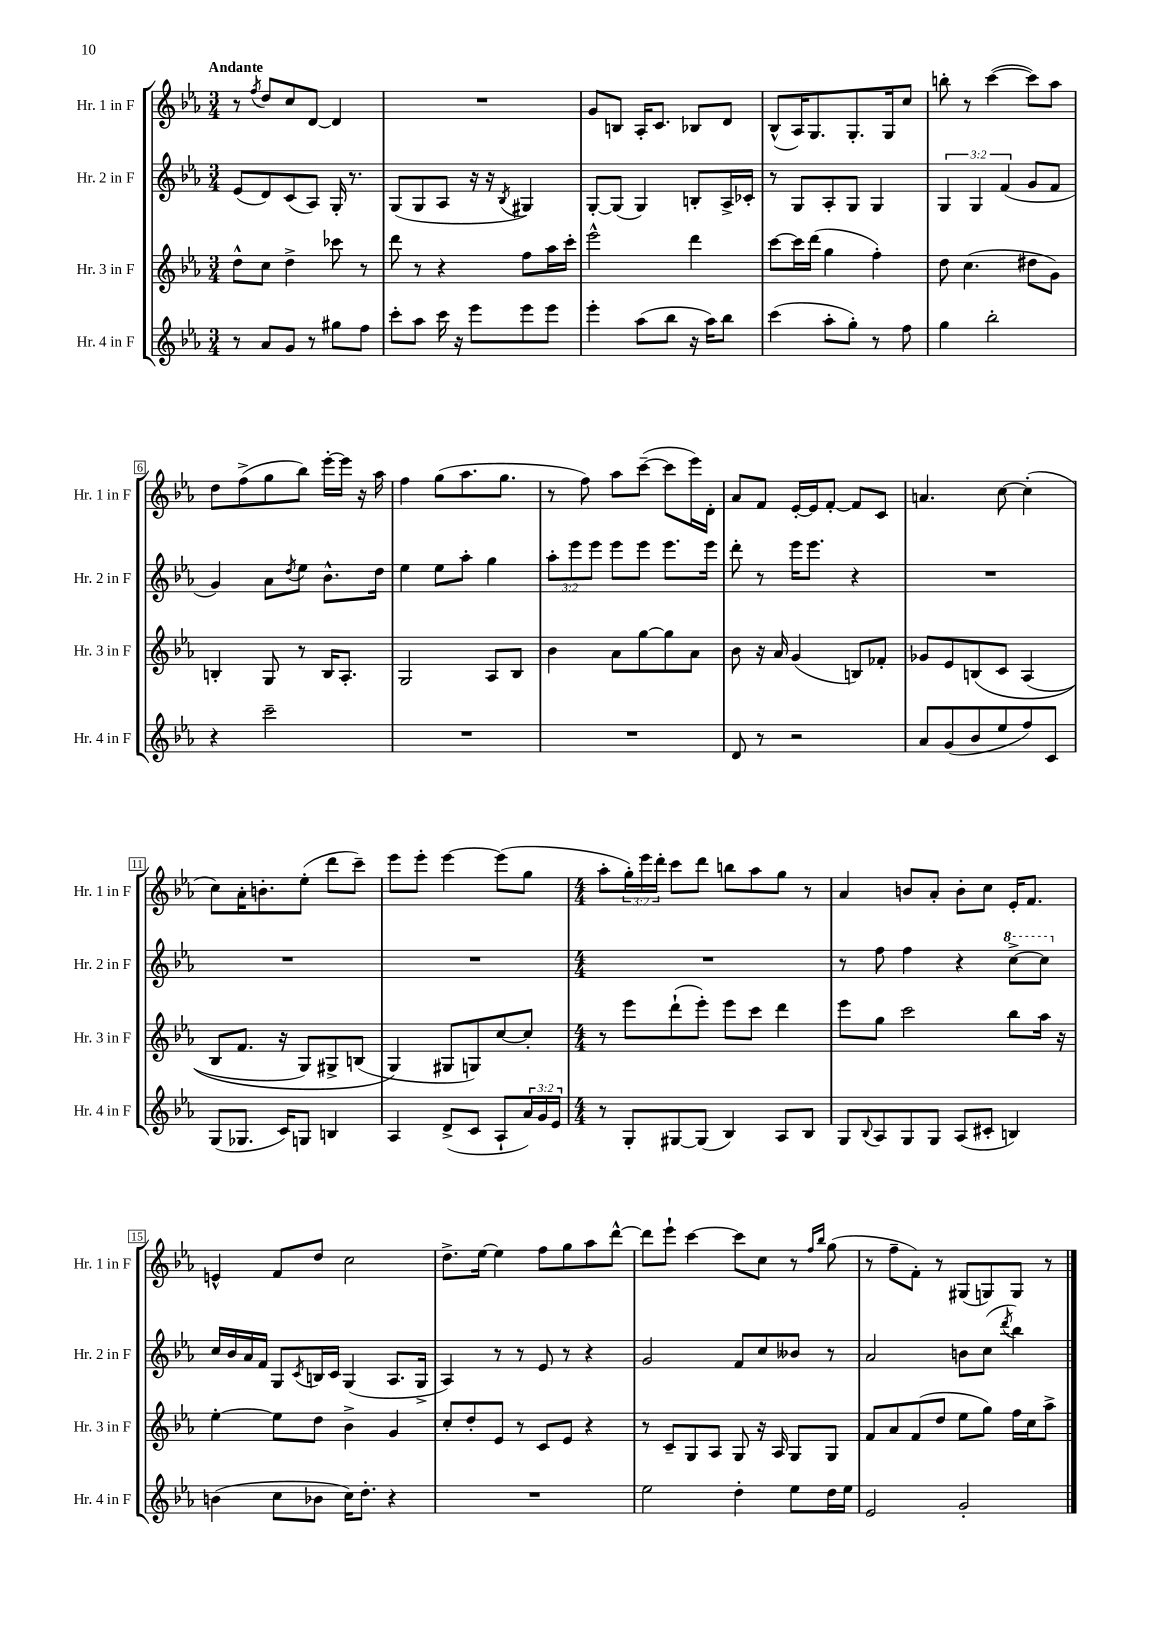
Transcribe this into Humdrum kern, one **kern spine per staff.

**kern	**kern	**kern	**kern
*part4	*part3	*part2	*part1
*staff4	*staff3	*staff2	*staff1
*I"Hr. 4 in F	*I"Hr. 3 in F	*I"Hr. 2 in F	*I"Hr. 1 in F
*I'Hr. 4 in F	*I'Hr. 3 in F	*I'Hr. 2 in F	*I'Hr. 1 in F
*clefG2	*clefG2	*clefG2	*clefG2
*k[b-e-a-]	*k[b-e-a-]	*k[b-e-a-]	*k[b-e-a-]
*M3/4	*M3/4	*M3/4	*M3/4
=1	=1	=1	=1
!	!	!	!LO:TX:a:B:t=Andante
8r	8dd^^\L	(8e-/L	8r
.	.	.	8qff/
8a-/L	8cc\J	8d/)	8dd/L
8g/J	4dd^\	(8c/	8cc/
8r	.	8A-/J)	[8d/J
8gg#X\L	8ccc-X\	16G'/	4d/]
.	.	8.r	.
8ff\J	8r	.	.
=2	=2	=2	=2
8ccc'\L	8ddd\	(8G/L	2.r
8aa-\J	8r	8G/	.
16ccc\	4r	8A-/J	.
16r	.	.	.
8eee-\L	.	16r	.
.	.	16r	.
.	.	8qB-/	.
8eee-\	8ff\L	4G#X/)	.
8eee-\J	16aa-\L	.	.
.	16ccc'\JJ	.	.
=3	=3	=3	=3
4eee-'\	2eee-^^\	[8G'/L	8g/L
.	.	(8G/J]	8Bn/J
(8aa-\L	.	4G/)	16A-'/KL
.	.	.	8.c/J
8bb-\J	.	.	.
16r	4ddd\	8Bn'/L	8B-X/L
16aa-\KL)	.	.	.
8bb-\J	.	16A-^/L	8d/J
.	.	16c-X'/JJ	.
=4	=4	=4	=4
(4ccc\	[8ccc\L	8r	(8B-^^/L
.	16ccc\L]	8G/L	16A-/K)
.	(16ddd\JJ	.	8.G/
8aa-'\L	4gg\	8A-'/	.
8gg'\J)	.	8G/J	8.G'/
8r	4ff'\)	4G/	.
.	.	.	16G/k
8ff\	.	.	8cc/J
=5	=5	=5	=5
4gg\	8dd\	6G/	8bbn'\
.	(4.cc\	.	8r
.	.	6G/	.
2bb-'\	.	.	([4ccc\
.	.	(6f/	.
.	8dd#X\L	8g/L	8ccc\L])
.	8g\J)	8f/J	8aa-\J
!!LO:LB:g=z
=6	=6	=6	=6
4r	4Bn'/	4g/)	8dd\L
.	.	.	(8ff^\
2ccc~\	8G/	8a-\L	8gg\
.	.	8qdd/	.
.	8r	8ee-\J	8bb-\J)
.	16B/KL	8.b-^^\L	[16eee-'\LL
.	8.A-'/J	.	16eee-\JJ]
.	.	.	16r
.	.	16dd\Jk	16aa-\
=7	=7	=7	=7
2.r	2G/	4ee-\	4ff\
.	.	8ee-\L	(8gg\L
.	.	8aa-'\J	8.aa-\
.	8A-/L	4gg\	.
.	.	.	8.gg\J
.	8B-/J	.	.
=8	=8	=8	=8
2.r	4b-\	12aa-'\L	8r
.	.	12eee-\	.
.	.	.	8ff\)
.	.	12eee-\J	.
.	8a-\L	8eee-\L	8aa-\L
.	[8gg\	8eee-\J	([8ccc~\J
.	8gg\]	8.eee-\L	8ccc\L]
.	8a-\J	.	16eee-\L)
.	.	16eee-\Jk	16d'\JJ
=9	=9	=9	=9
8d/	8b-\	8ddd'\	8a-/L
8r	16r	8r	8f/J
.	16a-/	.	.
2r	(4g/	16eee-\KL	[16e-'/LL
.	.	8.eee-\J	16e-/J]
.	.	.	[8f'/J
.	8Bn/L)	4r	8f/L]
.	8f-X'/J	.	8c/J
=10	=10	=10	=10
8a-/L	8g-X/L	2.r	4.an/
(8g/	8e-/	.	.
8b-/	(8Bn/	.	.
8ee-/	8c/J	.	[8cc\
8ff/)	(4A-/	.	(4cc'\]
8c/J	.	.	.
!!LO:LB:g=z
=11	=11	=11	=11
(8G/L	8B-/L	2.r	8cc\L)
8.G-X/J	8.f/J	.	16a-'\K
.	.	.	8.bn'\
16c/KL)	16r	.	.
8Gn/J	8G/L)	.	(8ee-'\J
4Bn/	8G#X^/	.	8ddd\L
.	(8Bn/J	.	8ccc~\J)
=12	=12	=12	=12
4A-/	4G/)	2.r	8eee-\L
.	.	.	8eee-'\J
(8d^/L	8G#X/L	.	[4eee-\
8c/J	8Gn/)	.	.
8A-`/L	[8cc/	.	(8eee-\L]
24a-/L)	8cc'/J]	.	8gg\J
24g/	.	.	.
24e-/JJ	.	.	.
=13	=13	=13	=13
*M4/4	*M4/4	*M4/4	*M4/4
8r	8r	1r	8aa-'\L
8G'/L	8eee-\L	.	24gg'\L)
.	.	.	24eee-\
.	.	.	24ddd'\JJ
[8G#X/	(8ddd`\	.	8ccc\L
(8G#/J]	8eee-'\J)	.	8ddd\J
4B-/)	8eee-\L	.	8bbn\L
.	8ccc\J	.	8aa-\
8A-/L	4ddd\	.	8gg\J
8B-/J	.	.	8r
=14	=14	=14	=14
8G/L	8eee-\L	8r	4a-/
8qqB-/	.	.	.
8A-/	8gg\J	8ff\	.
8G/	2ccc\	4ff\	8bn/L
8G/J	.	.	8a-'/J
(8A-/L	.	4r	8b'\L
8c#X'/J	.	.	8cc\J
*	*	*8va	*
4Bn/)	8bb-\L	[8ccc^\L	16e-'/KL
.	.	.	8.f/J
.	16aa-\Jk	8ccc\J]	.
.	16r	.	.
!!LO:LB:g=z
=15	=15	=15	=15
*	*	*X8va	*
(4bn\	[4ee-'\	16cc/LL	4en^^/
.	.	16b-/	.
.	.	16a-/	.
.	.	16f/JJ	.
8cc\L	8ee-\L]	8G/L	8f/L
.	.	8qc/	.
8b-X\J	8dd\J	16Bn/L	8dd/J
.	.	16c/JJ	.
16cc\KL)	4b-^\	(4G/	2cc\
8.dd'\J	.	.	.
4r	4g/	8.A-/L	.
.	.	16G^/Jk	.
=16	=16	=16	=16
1r	8cc'/L	4A-/)	8.dd^\L
.	8dd'/	.	.
.	.	.	[16ee-\Jk
.	8e-/J	8r	4ee-\]
.	8r	8r	.
.	8c/L	8e-/	8ff\L
.	8e-/J	8r	8gg\
.	4r	4r	8aa-\
.	.	.	[8ddd^^\J
=17	=17	=17	=17
2ee-\	8r	2g/	8ddd\L]
.	8c~/L	.	8eee-`\J
.	8G/	.	[4ccc\
.	8A-/J	.	.
4dd'\	8G/	8f/L	8ccc\L]
.	16r	8cc/	8cc\J
.	16A-/	.	.
8ee-\L	8G/L	8b--X/J	8r
.	.	.	16qqff/LL
.	.	.	16qqbb-/JJ
16dd\L	8G/J	8r	(8gg\
16ee-\JJ	.	.	.
=18	=18	=18	=18
2e-/	8f/L	2a-/	8r
.	8a-/	.	8ff~\L
.	(8f/	.	8f'\J)
.	8dd/J	.	8r
2g'/	8ee-\L	8bn\L	(8G#X/L
.	8gg\J)	(8cc\J	8Gn/)
.	.	8qddd/	.
.	16ff\LL	4bb-\)	8G/J
.	16cc\J	.	.
.	8aa-^\J	.	8r
==	==	==	==
*-	*-	*-	*-
